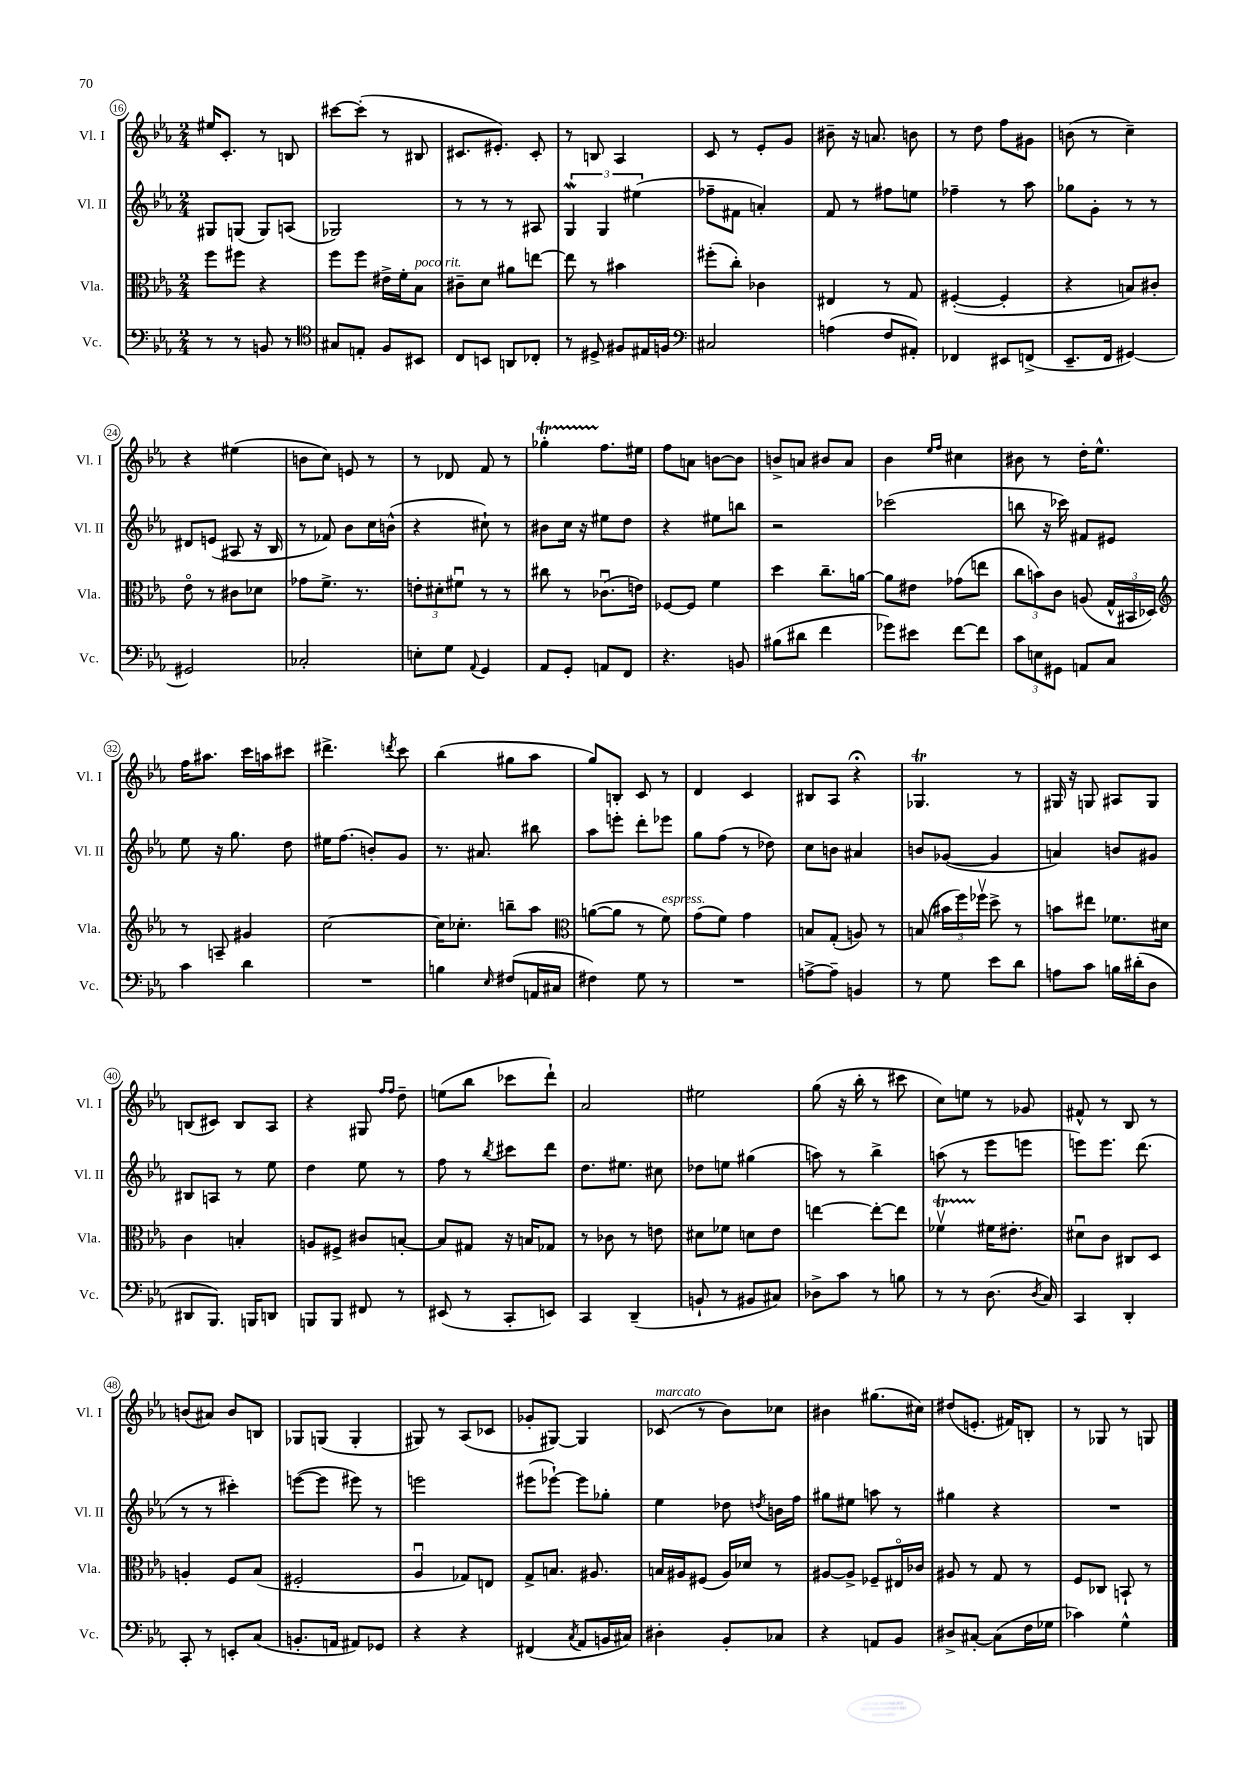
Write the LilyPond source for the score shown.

<<
\new StaffGroup <<
\new Staff = "s0" \with { instrumentName = "Vl. I" shortInstrumentName = "Vl. I" } {
    \clef treble \key ees \major \numericTimeSignature \time 2/4
    \autoBeamOff eis''16[ c'8.]-. r8 b8 |
    cis'''8[~ cis'''8]-.( r8 bis8 |
    cis'8.[ eis'8.]-.) cis'8-. |
    r8 b8 aes4 |
    c'8 r8 ees'8[-. g'8] |
    bis'8-- r16 a'8. b'8 |
    r8 d''8 f''8[ gis'8] |
    b'8( r8 c''4--) |
    r4 eis''4( |
    b'8[ c''8]) e'8 r8 |
    r8 des'8 f'8 r8 |
    ges''4-.\startTrillSpan f''8.[\stopTrillSpan eis''16] |
    f''8[ a'8] b'8[~ b'8] |
    b'8[-> a'8] bis'8[ a'8] |
    bes'4 \grace { ees''16[ f''16] } cis''4 |
    bis'8 r8 d''16[-. ees''8.]-^ |
    f''16[ ais''8.] c'''16[ a''16 cis'''8] |
    dis'''4.-> \acciaccatura { d'''8 } c'''8 |
    bes''4( gis''8[ aes''8] |
    g''8[) b8]-. c'8 r8 |
    d'4 c'4 |
    bis8[ aes8] r4\fermata |
    ges4.\trill r8 |
    gis16 r16 g8 ais8[ g8] |
    b8[( cis'8]) b8[ aes8] |
    r4 gis8 \grace { f''16[ f''16] } d''8-- |
    e''8[( bes''8] ces'''8[ d'''8]-!) |
    aes'2 |
    eis''2 |
    g''8( r16 bes''16-. r8 cis'''8 |
    c''8[) e''8] r8 ges'8 |
    fis'8-^ r8 bes8 r8 |
    b'8[( ais'8]) b'8[ b8] |
    ges8[ g8]( g4-. |
    gis8) r8 aes8[( ces'8] |
    ges'8[-. gis8]~) gis4 |
    ces'8^\markup { \italic "marcato" }( r8 bes'8[) ces''8] |
    bis'4 gis''8.[( cis''16]) |
    dis''8[( e'8.]-. fis'16[) b8]-. |
    r8 ges8 r8 g8 \bar "|." |
}
\new Staff = "s1" \with { instrumentName = "Vl. II" shortInstrumentName = "Vl. II" } {
    \clef treble \key ees \major \numericTimeSignature \time 2/4
    \autoBeamOff gis8[ g8]( g8[) a8]( |
    ges2) |
    r8 r8 r8 ais8 |
    \tuplet 3/2 { g4\mordent g4 eis''4( } |
    fes''8[-- fis'8] a'4-.) |
    f'8 r8 fis''8[ e''8] |
    fes''4-- r8 aes''8 |
    ges''8[ g'8]-. r8 r8 |
    dis'8[ e'8]( ais8 r16 bes16 |
    r8 fes'8) bes'8[ c''16 b'16]-^( |
    r4 cis''8-!) r8 |
    bis'8[ c''16] r16 eis''8[ d''8] |
    r4 eis''8[ b''8] |
    r2 |
    ces'''2( |
    b''8 r16 ces'''16) fis'8[ eis'8] |
    ees''8 r16 g''8. d''8 |
    eis''16[ f''8.]( b'8[-.) g'8] |
    r8. ais'8. bis''8 |
    aes''8[ e'''8]-. d'''8[-. ees'''8] |
    g''8[ f''8]( r8 des''8) |
    c''8[ b'8] ais'4 |
    b'8[ ges'8]~( ges'4 |
    a'4) b'8[ gis'8] |
    bis8[ a8] r8 ees''8 |
    d''4 ees''8 r8 |
    f''8 r8 \acciaccatura { bes''8 } cis'''8[ d'''8] |
    d''8.[ eis''8.] cis''8 |
    des''8[ e''8] gis''4( |
    a''8) r8 bes''4-> |
    a''8( r8 ees'''8[ e'''8] |
    e'''8[) e'''8.] d'''8.( |
    r8 r8 cis'''4-.) |
    e'''8[~( e'''8] eis'''8) r8 |
    e'''2 |
    eis'''8[( ees'''8]~-!) ees'''8[ ges''8]-. |
    ees''4 des''8 \acciaccatura { d''8 } b'16[ f''16] |
    gis''8[ eis''8] a''8 r8 |
    gis''4 r4 |
    R2 \bar "|." |
}
\new Staff = "s2" \with { instrumentName = "Vla." shortInstrumentName = "Vla." } {
    \clef alto \key ees \major \numericTimeSignature \time 2/4
    \autoBeamOff f''8[ fis''8] r4 |
    f''8[ f''8] eis'16[-> f'16-. bes8]^\markup { \italic "poco rit." } |
    cis'8[-- d'8] ais'8[ e''8]~ |
    e''8 r8 bis'4 |
    fis''8[-.( c''8]-.) ces'4 |
    eis4 r8 g8 |
    fis4~-.( fis4-. |
    r4 b8[) cis'8]-. |
    ees'8\flageolet r8 cis'8[ des'8] |
    ges'8[ f'8.]-> r8. |
    \tuplet 3/2 { e'8[-. dis'8-. fis'8]\downbow } r8 r8 |
    cis''8 r8 ces'8.[\downbow( e'16]) |
    fes8[~ fes8] f'4 |
    d''4 c''8.[-- a'16]~ |
    a'8[ eis'8] ges'8[( e''8] |
    \tuplet 3/2 { c''8[ b'8) c'8] } a8( \tuplet 3/2 { g16[-^ bis,16 des16]) } |
    \clef treble r8 a8-- gis'4 |
    c''2~ |
    c''16[ ces''8.]-. b''8[-- aes''8] |
    \clef alto a'8[~( a'8] r8 f'8^\markup { \italic "espress." }) |
    g'8[( f'8]) g'4 |
    b8[ g8]-.( a8) r8 |
    b8( \tuplet 3/2 { bis'16[ f''16) fes''16]\upbow } d''8-> r8 |
    b'8[ eis''8] fes'8.[ dis'16] |
    c'4 b4-. |
    a8[ fis8]-> cis'8[ b8]~-. |
    b8[ gis8] r16 b16[ ges8] |
    r8 ces'8 r8 e'8 |
    dis'8[ fes'8] d'8[ ees'8] |
    e''4~ e''8[~-. e''8] |
    fes'4\upbow\startTrillSpan fis'16[\stopTrillSpan eis'8.]-. |
    dis'8[\downbow c'8] cis8[ d8] |
    a4-. f8[ bes8]( |
    fis2-. |
    aes4\downbow ges8[) e8] |
    g8[-> b8.] ais8. |
    b16[ ais16 fis8]( ais16[) des'16] r8 |
    ais8[~ ais8]-> fes8[-- eis16\flageolet ces'16] |
    ais8 r8 g8 r8 |
    f8[ ces8] b,8-! r8 \bar "|." |
}
\new Staff = "s3" \with { instrumentName = "Vc." shortInstrumentName = "Vc." } {
    \clef bass \key ees \major \numericTimeSignature \time 2/4
    \autoBeamOff r8 r8 b,8 r8 |
    \clef tenor gis8[ e8]-. f8[ bis,8] |
    c8[ b,8] a,8[ ces8]-. |
    r8 dis8-> fis8[ eis16 f16] |
    \clef bass cis2 |
    a4( f8[ ais,8]-.) |
    fes,4 eis,8[ f,8]->( |
    ees,8.[-- f,16] gis,4~) |
    gis,2 |
    ces2-. |
    e8[-. g8] \appoggiatura { aes,8 } g,4 |
    aes,8[ g,8]-. a,8[ f,8] |
    r4. b,8 |
    bis8[( dis'8] f'4 |
    ges'8[) eis'8] f'8[~ f'8] |
    \tuplet 3/2 { c'8[ e8 gis,8] } a,8[ c8] |
    c'4 d'4 |
    R2 |
    b4 \grace { ees16 } fis8[( a,16 cis16] |
    fis4) g8 r8 |
    R2 |
    a8[~-> a8]-- b,4 |
    r8 g8 ees'8[ d'8] |
    a8[ c'8] b16[ dis'16-.( d8] |
    dis,8[ bes,,8.]) b,,16[ d,8] |
    b,,8[ b,,8] fis,8 r8 |
    eis,8( r8 c,8[-. e,8]) |
    c,4 d,4--( |
    b,8-! r8 bis,8[ cis8]) |
    des8[-> c'8] r8 b8 |
    r8 r8 d8.( \acciaccatura { d8 } c16) |
    c,4 d,4-. |
    c,8-. r8 e,8[-. c8]( |
    b,8.[-. a,16] ais,8[) ges,8] |
    r4 r4 |
    fis,4( \acciaccatura { c8 } aes,8[ b,16 cis16]) |
    dis4-. bes,8[-. ces8] |
    r4 a,8[ bes,8] |
    dis8[-> cis8]~-. cis8[( f16 ges16] |
    ces'4) g4-^ \bar "|." |
}
>>
>>
\layout { \context { \Score currentBarNumber = #16 \override BarNumber.stencil = #(make-stencil-circler 0.1 0.3 ly:text-interface::print) } }
